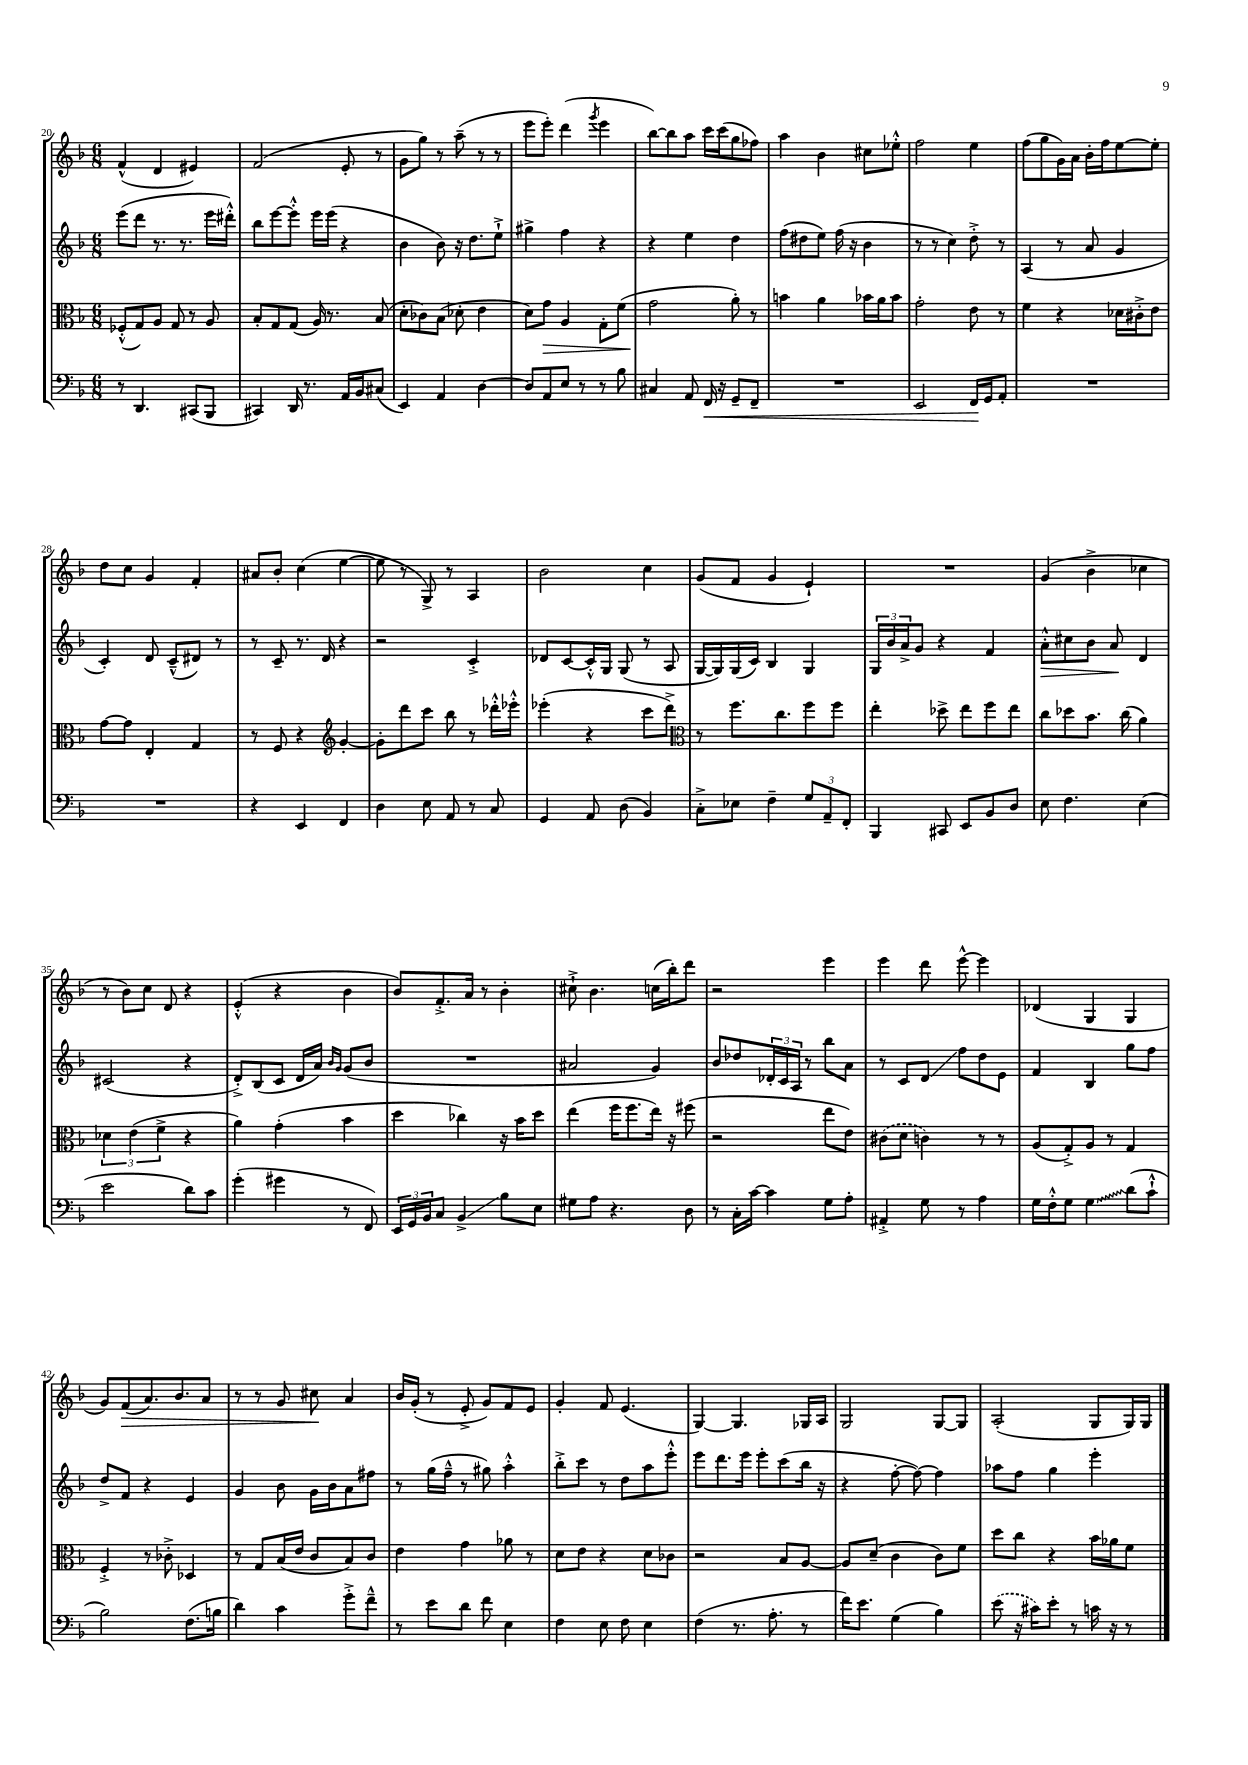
<<
\new StaffGroup <<
\new Staff = "s0" {
    \clef treble \key f \major \numericTimeSignature \time 6/8
    f'4-^( d'4 eis'4) |
    f'2( e'8-. r8 |
    g'8 g''8) r8 a''8--( r8 r8 |
    e'''8 e'''8-.) d'''4( \acciaccatura { g'''8 } e'''4 |
    bes''8~) bes''8 a''8 c'''16 c'''16( g''8 fes''8) |
    a''4 bes'4 cis''8 ees''8-.-^ |
    f''2 e''4 |
    f''8( g''8 g'16) a'16 bes'16-. f''16 e''8~ e''8-. |
    d''8 c''8 g'4 f'4-. |
    ais'8 bes'8-. c''4( e''4~ |
    e''8 r8 g8->) r8 a4 |
    bes'2 c''4 |
    g'8( f'8 g'4 e'4-!) |
    R2. |
    g'4( bes'4-> ces''4 |
    r8 bes'8) c''8 d'8 r4 |
    e'4-.-^( r4 bes'4 |
    bes'8) f'8.-.-> a'16 r8 bes'4-. |
    cis''8-!-> bes'4. c''16( bes''16-.) d'''8 |
    r2 e'''4 |
    e'''4 d'''8 e'''8~-^ e'''4 |
    des'4( g4 g4 |
    g'8) f'8\>( a'8.) bes'8. a'8 |
    r8 r8 g'8 cis''8\! a'4 |
    bes'16 g'16-.( r8 e'8-.-> g'8) f'8 e'8 |
    g'4-. f'8 e'4.( |
    g4~) g4. ges16 a16 |
    g2 g8~ g8 |
    a2-.( g8 g16) g16 \bar "|." |
}
\new Staff = "s1" {
    \clef treble \key f \major \numericTimeSignature \time 6/8
    e'''8( d'''8 r8. r8. e'''16 dis'''16-.-^) |
    bes''8 e'''8~ e'''8-.-^ e'''16 e'''16( r4 |
    bes'4 bes'8) r16 d''8. e''8-!-> |
    gis''4-> f''4 r4 |
    r4 e''4 d''4 |
    f''8( dis''8 e''8) f''16( r16 bes'4 |
    r8 r8 c''4) d''8-.-> r8 |
    a4( r8 a'8 g'4 |
    c'4-.) d'8 c'8---^( dis'8) r8 |
    r8 c'8-- r8. d'16 r4 |
    r2 c'4-.-> |
    des'8 c'8~ c'16-.-^ g16 g8( r8 a8 |
    g16~ g16) g16( c'16) bes4 g4 |
    \tuplet 3/2 { g16 bes'16 a'16-> } g'8 r4 f'4 |
    a'8-.-^\> cis''8 bes'8 a'8\! d'4 |
    cis'2( r4 |
    d'8-.->) bes8( c'8 d'16 a'16) \grace { bes'16 g'16 } g'8( bes'8 |
    R2. |
    ais'2 g'4) |
    bes'8 des''8 \tuplet 3/2 { des'16-. c'16 a16 } r8 bes''8 a'8 |
    r8 c'8 d'8\glissando f''8 d''8 e'8 |
    f'4 bes4 g''8 f''8 |
    d''8-> f'8 r4 e'4 |
    g'4 bes'8 g'16 bes'16 a'8 fis''8 |
    r8 g''16( f''16---^ r8 gis''8) a''4-.-^ |
    bes''8-.-> c'''8 r8 d''8 a''8 e'''8-.-^ |
    e'''8 d'''8. e'''16 e'''8-. c'''8( bes''16 r16 |
    r4 f''8~-. f''8~) f''4 |
    aes''8 f''8 g''4 e'''4-. \bar "|." |
}
\new Staff = "s2" {
    \clef alto \key f \major \numericTimeSignature \time 6/8
    fes8-.-^( g8) a8 g8 r8 a8 |
    bes8-. g8 g8( a16) r8. bes8( |
    d'8-. ces'8) bes8( des'8-. e'4 |
    d'8) g'8\> a4 g8-. f'8( |
    g'2\! a'8-.) r8 |
    b'4 a'4 bes'16 a'16 bes'8 |
    g'2-. e'8 r8 |
    f'4 r4 des'16 cis'16-.-> e'8 |
    g'8~ g'8 e4-. g4 |
    r8 f8 r4 \clef treble g'4~-. |
    g'8-. d'''8 c'''8 bes''8 r8 des'''16-.-^ ees'''16-.-^ |
    ees'''4-.( r4 c'''8 d'''8->) |
    \clef alto r8 f''8. c''8. f''8 f''8 |
    e''4-. des''8-> e''8 f''8 e''8 |
    c''8 des''8 bes'8. c''16( a'4) |
    \tuplet 3/2 { des'4 e'4( f'4-> } r4 |
    a'4) g'4-.( bes'4 |
    d''4 ces''4) r16 bes'16 d''8 |
    e''4( f''16 f''8. e''16) r16 fis''8( |
    r2 e''8 e'8) |
    \once \slurDashed cis'8( d'8 c'4) r8 r8 |
    a8( g8-.->) a8 r8 g4 |
    f4-.-> r8 ces'8-.-> des4 |
    r8 g8 bes16( e'16 c'8 bes8) c'8 |
    e'4 g'4 aes'8 r8 |
    d'8 e'8 r4 d'8 ces'8 |
    r2 bes8 a8~ |
    a8 d'8--( c'4 c'8) f'8 |
    d''8 c''8 r4 bes'16 aes'16 f'8 \bar "|." |
}
\new Staff = "s3" {
    \clef bass \key f \major \numericTimeSignature \time 6/8
    r8 d,4. cis,8( bes,,8 |
    cis,4) d,16 r8. a,16 bes,16 cis8( |
    e,4) a,4 d4~ |
    d8 a,8 e8 r8 r8 bes8 |
    cis4 a,8 f,16\< r16 g,8-- f,8-- |
    R2. |
    e,2 f,16\! g,16 a,8-. |
    R2. |
    R2. |
    r4 e,4 f,4 |
    d4 e8 a,8 r8 c8 |
    g,4 a,8 d8( bes,4) |
    c8-.-> ees8 f4-- \tuplet 3/2 { g8 a,8-- f,8-. } |
    bes,,4 cis,8 e,8 bes,8 d8 |
    e8 f4. e4( |
    e'2 d'8) c'8 |
    g'4-.( gis'4 r8 f,8) |
    \tuplet 3/2 { e,16 g,16 bes,16 } c8 bes,4->\glissando bes8 e8 |
    gis8 a8 r4. d8 |
    r8 c16-. c'16~ c'4 g8 a8-. |
    ais,4-.-> g8 r8 a4 |
    g16 f16-.-^ g8 \once \override Glissando.style = #'zigzag g4\glissando d'8( c'8-!-^ |
    bes2) f8.( b16 |
    d'4) c'4 g'8-.-> f'8---^ |
    r8 e'8 d'8 f'8 e4 |
    f4 e8 f8 e4 |
    f4( r8. a8.-. r8 |
    f'16) e'8. g4( bes4) |
    \once \slurDashed e'8( r16 cis'16) e'8-. r8 c'16 r16 r8 \bar "|." |
}
>>
>>
\layout { \context { \Score currentBarNumber = #20 } }
